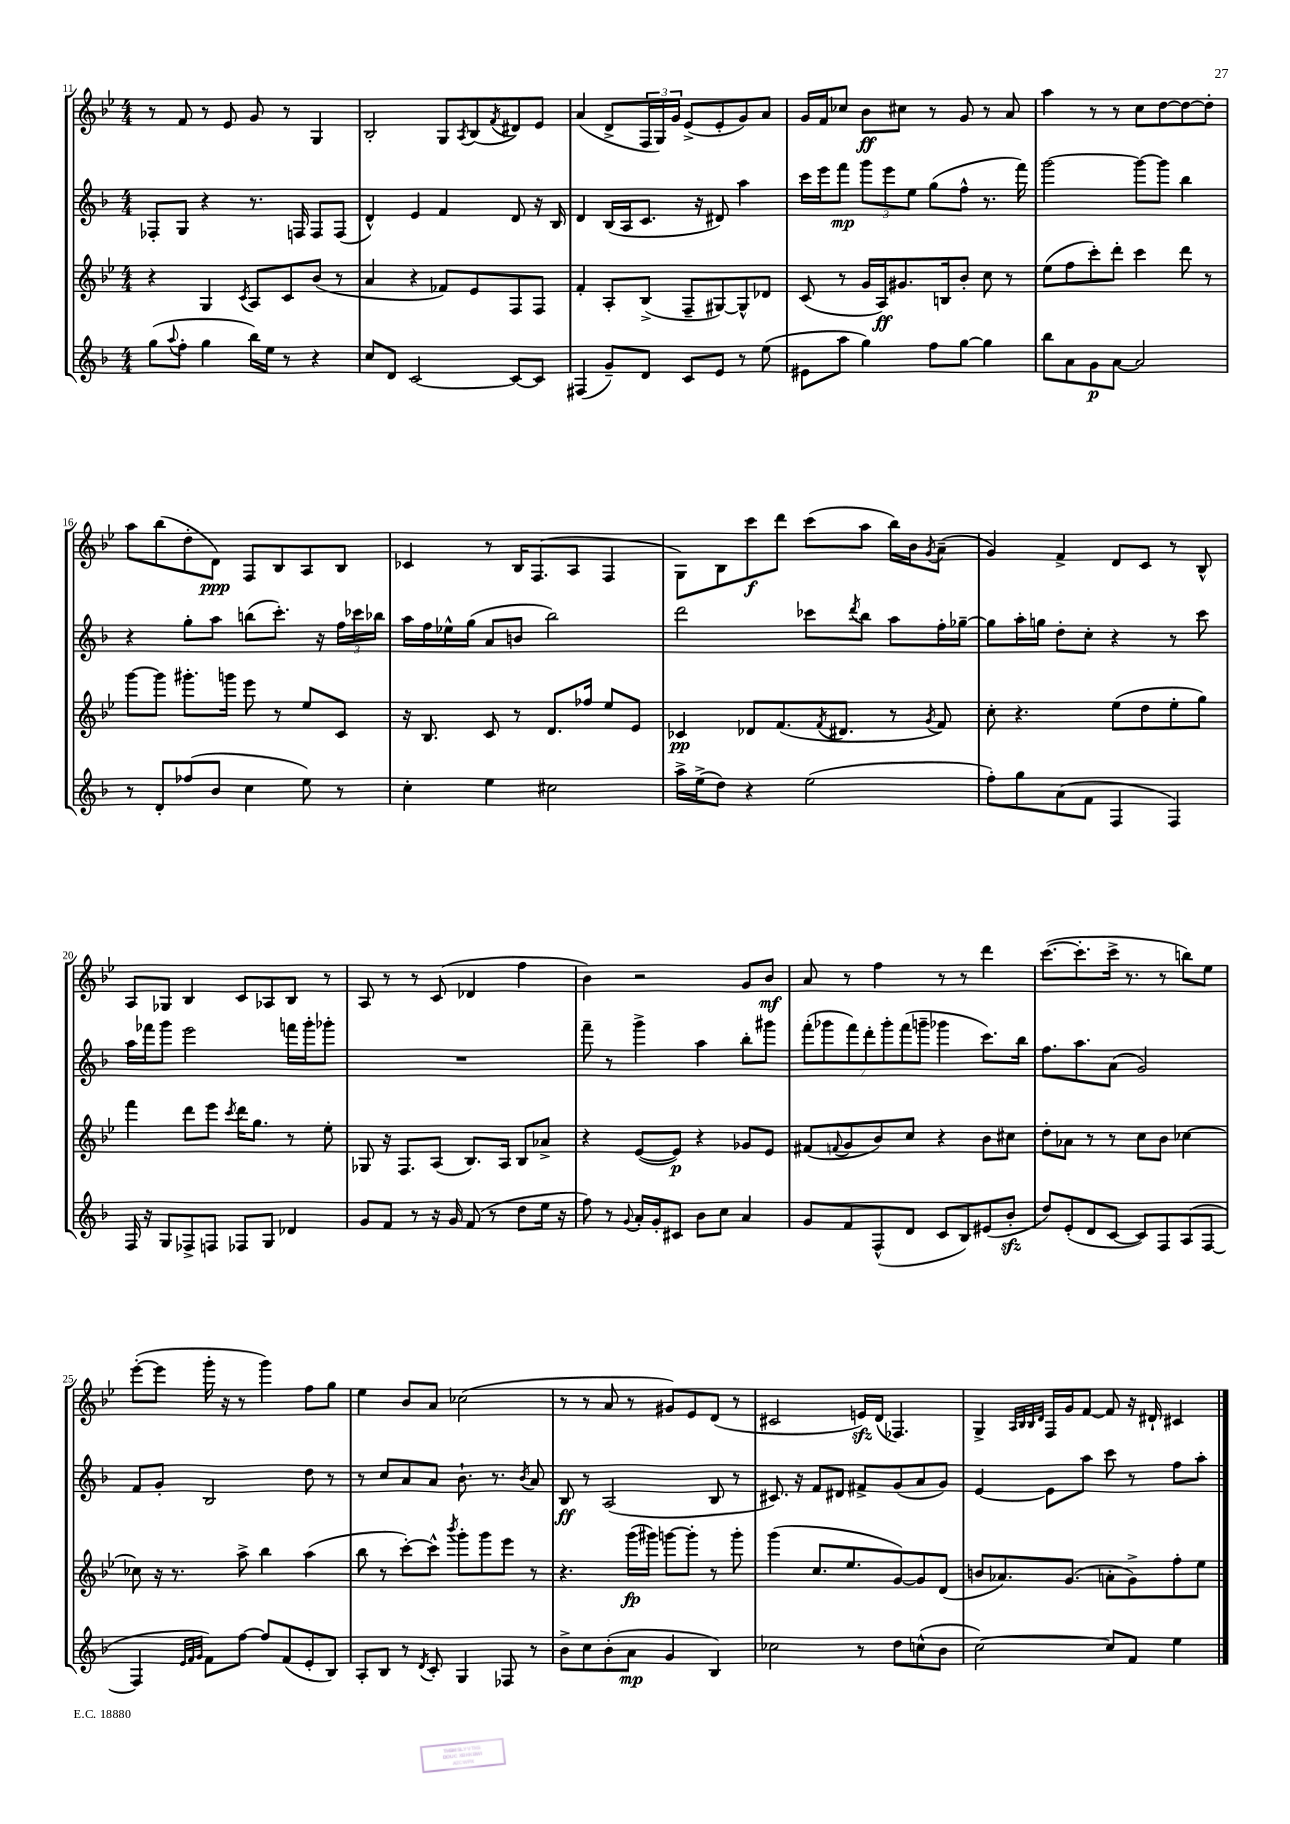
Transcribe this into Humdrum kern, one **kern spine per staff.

**kern	**dynam	**kern	**dynam	**kern	**dynam	**kern	**dynam
*part4	*part4	*part3	*part3	*part2	*part2	*part1	*part1
*staff4	*staff4	*staff3	*staff3	*staff2	*staff2	*staff1	*staff1
*clefG2	*	*clefG2	*	*clefG2	*	*clefG2	*
*k[b-]	*	*k[b-e-]	*	*k[b-]	*	*k[b-e-]	*
*M4/4	*	*M4/4	*	*M4/4	*	*M4/4	*
=11	=11	=11	=11	=11	=11	=11	=11
(8gg\L	.	4r	.	8F-X'/L	.	8r	.
8qqaa/	.	.	.	.	.	.	.
8ff'\J	.	.	.	8G/J	.	8f/	.
4gg\	.	4G/	.	4r	.	8r	.
.	.	.	.	.	.	8e-/	.
.	.	8qc/	.	.	.	.	.
16bb-\LL)	.	8A/L	.	8.r	.	8g/	.
16ee\JJ	.	.	.	.	.	.	.
8r	.	8c/	.	.	.	8r	.
.	.	.	.	16Fn/	.	.	.
4r	.	(8b-/J	.	8F/L	.	4G/	.
.	.	8r	.	(8F/J	.	.	.
=12	=12	=12	=12	=12	=12	=12	=12
8cc/L	.	4a/	.	4d^^/)	.	2B-'/	.
8d/J	.	.	.	.	.	.	.
[2c/	.	4r	.	4e/	.	.	.
.	.	8f-X/L)	.	4f/	.	8G/L	.
.	.	.	.	.	.	8qA/	.
.	.	8e-/	.	.	.	(8B-/	.
.	.	.	.	.	.	8qf/	.
8c/L_	.	8F/	.	8d/	.	8d#X/)	.
8c/J]	.	8F/J	.	16r	.	8e-/J	.
.	.	.	.	16B-/	.	.	.
=13	=13	=13	=13	=13	=13	=13	=13
(4F#X/	.	4f'/	.	4d/	.	(4a/	.
8g~/L)	.	8A'/L	.	(16B-/LL	.	8d^/L	.
.	.	.	.	16A/J	.	.	.
8d/J	.	(8B-^/J	.	8.c/J	.	24F/L	.
.	.	.	.	.	.	24G/)	.
.	.	.	.	.	.	24g/JJ	.
8c/L	.	8F~/L	.	.	.	(8e-^/L	.
.	.	.	.	16r	.	.	.
8e/J	.	[8G#X/)	.	8d#X/)	.	8e-'/	.
8r	.	8G#^^/]	.	4aa\	.	8g/)	.
(8ee\	.	8d-X/J	.	.	.	8a/J	.
=14	=14	=14	=14	=14	=14	=14	=14
8e#X\L	.	(8c/	.	16ccc\LL	.	16g/LL	.
.	.	.	.	16eee\J	.	16f/J	.
8aa\J	.	8r	.	8fff\J	mp	8cc-X/J	.
4gg\)	.	16g/LL	.	12ggg\L	.	8b-\L	ff
.	.	16A/J)	ff	.	.	.	.
.	.	.	.	12eee\	.	.	.
.	.	8.g#X/	.	.	.	8cc#X\J	.
.	.	.	.	12ee\J	.	.	.
8ff\L	.	.	.	(8gg\L	.	8r	.
.	.	16Bn/k	.	.	.	.	.
[8gg\J	.	8b-'/J	.	8ff^^\J	.	8g/	.
4gg\]	.	8cc\	.	8.r	.	8r	.
.	.	8r	.	.	.	8a/	.
.	.	.	.	16fff\)	.	.	.
=15	=15	=15	=15	=15	=15	=15	=15
8bb-\L	.	(8ee-\L	.	[2ggg\	.	4aa\	.
8a\	.	8ff\	.	.	.	.	.
8g\	p	8ccc'\)	.	.	.	8r	.
[8a\J	.	8ddd'\J	.	.	.	8r	.
2a/]	.	4ccc\	.	8ggg\L_	.	8cc\L	.
.	.	.	.	8ggg\J]	.	[8dd\	.
.	.	8ddd\	.	4bb-\	.	8dd\_	.
.	.	8r	.	.	.	8dd'\J]	.
!!LO:LB:g=z
=16	=16	=16	=16	=16	=16	=16	=16
8r	.	[8ggg\L	.	4r	.	8aa\L	.
8d'/L	.	8ggg\J]	.	.	.	(8bb-\	.
(8ff-X/	.	8.ggg#X'\L	.	8gg'\L	.	8dd'\	.
8b-/J	.	.	.	8aa\J	.	8d\J)	ppp
.	.	16gggn\Jk	.	.	.	.	.
4cc\	.	8eee-\	.	(8bbn\L	.	8F/L	.
.	.	8r	.	8.ccc'\J)	.	8B-/	.
8ee\)	.	8ee-/L	.	.	.	8A/	.
.	.	.	.	16r	.	.	.
8r	.	8c/J	.	24ff\LL	.	8B-/J	.
.	.	.	.	24ccc-X\	.	.	.
.	.	.	.	24bb-X\JJ	.	.	.
=17	=17	=17	=17	=17	=17	=17	=17
4cc'\	.	16r	.	16aa\LL	.	4c-X/	.
.	.	8.B-/	.	16ff\	.	.	.
.	.	.	.	16ee-X^^\	.	.	.
.	.	.	.	(16gg\JJ	.	.	.
4ee\	.	8c/	.	8a/L	.	8r	.
.	.	8r	.	8bn/J	.	16B-/KL	.
.	.	.	.	.	.	(8.F/	.
2cc#X\	.	8.d/L	.	2bb-\)	.	.	.
.	.	.	.	.	.	8A/J	.
.	.	16ff-X/Jk	.	.	.	.	.
.	.	8ee-/L	.	.	.	4F/	.
.	.	8e-/J	.	.	.	.	.
=18	=18	=18	=18	=18	=18	=18	=18
16aa^\LL	.	4c-X/	pp	2ddd\	.	8G\L)	.
(16ee^\J	.	.	.	.	.	.	.
8dd\J)	.	.	.	.	.	8B-\	.
4r	.	8d-X/L	.	.	.	8ccc\	f
.	.	(8.f/	.	.	.	8ddd\J	.
(2ee\	.	.	.	8ccc-X\L	.	(8ccc\L	.
.	.	8qf/	.	.	.	.	.
.	.	8.d#X/J	.	.	.	.	.
.	.	.	.	8qddd/	.	.	.
.	.	.	.	8bb-\J	.	8aa\J	.
.	.	8r	.	8aa\L	.	16bb-\LL)	.
.	.	.	.	.	.	16b-\J	.
.	.	8qg/	.	.	.	8qg/	.
.	.	8f/)	.	16ff'\L	.	(8a~\J	.
.	.	.	.	[16gg-X~\JJ	.	.	.
=19	=19	=19	=19	=19	=19	=19	=19
8ff'\L)	.	8cc'\	.	8gg-\L]	.	4g/)	.
8gg\	.	4.r	.	16aa'\L	.	.	.
.	.	.	.	16ggn\JJ	.	.	.
(8a\	.	.	.	8dd'\L	.	4f^/	.
8f\J	.	.	.	8cc'\J	.	.	.
4F/	.	(8ee-\L	.	4r	.	8d/L	.
.	.	8dd\	.	.	.	8c/J	.
4F/)	.	8ee-'\	.	8r	.	8r	.
.	.	8gg\J)	.	8ccc\	.	8B-^^/	.
!!LO:LB:g=z
=20	=20	=20	=20	=20	=20	=20	=20
16F/	.	4fff\	.	16aa\LL	.	8A/L	.
16r	.	.	.	16fff-X\J	.	.	.
8G/L	.	.	.	8ggg\J	.	8G-X/J	.
8F-X^/	.	8ddd\L	.	2eee\	.	4B-/	.
8Fn/J	.	8eee-\J	.	.	.	.	.
.	.	8qccc/	.	.	.	.	.
8F-X/L	.	16ddd\KL	.	.	.	8c/L	.
.	.	8.gg\J	.	.	.	.	.
8G/J	.	.	.	.	.	8A-X/	.
4d-X/	.	8r	.	16fffn\LL	.	8B-/J	.
.	.	.	.	16ggg'\J	.	.	.
.	.	8ee-'\	.	8ggg-X'\J	.	8r	.
=21	=21	=21	=21	=21	=21	=21	=21
8g/L	.	8G-X/	.	1r	.	8A/	.
8f/J	.	16r	.	.	.	8r	.
.	.	8.F/L	.	.	.	.	.
8r	.	.	.	.	.	8r	.
16r	.	(8A/J	.	.	.	(8c/	.
16g/	.	.	.	.	.	.	.
(8f/	.	8.B-/L)	.	.	.	4d-X/	.
8r	.	.	.	.	.	.	.
.	.	16A/Jk	.	.	.	.	.
8dd\L	.	8B-/L	.	.	.	4ff\	.
16ee\Jk	.	8a-X^/J	.	.	.	.	.
16r	.	.	.	.	.	.	.
=22	=22	=22	=22	=22	=22	=22	=22
8ff\)	.	4r	.	8fff~\	.	4b-\)	.
8r	.	.	.	8r	.	.	.
8qqg/	.	.	.	.	.	.	.
16a'/LL	.	([8e-/L	.	4ggg^\	.	2r	.
16g'/J	.	.	.	.	.	.	.
8c#X/J	.	8e-/J])	p	.	.	.	.
8b-\L	.	4r	.	4aa\	.	.	.
8cc\J	.	.	.	.	.	.	.
4a/	.	8g-X/L	.	8bb-'\L	.	8g/L	.
.	.	8e-/J	.	8ggg#X\J	.	8b-/J	mf
=23	=23	=23	=23	=23	=23	=23	=23
8g/L	.	(8f#X/L	.	(14fff'\L	.	8a/	.
.	.	.	.	14ggg-X\	.	.	.
.	.	8qqfn/	.	.	.	.	.
8f/	.	8g/	.	.	.	8r	.
.	.	.	.	14fff\)	.	.	.
.	.	.	.	14ddd'\	.	.	.
(8F^^/	.	8b-/)	.	.	.	4ff\	.
.	.	.	.	14ggg-'\	.	.	.
.	.	.	.	(14fff\	.	.	.
8d/J	.	8cc/J	.	.	.	.	.
.	.	.	.	14gggn~\J	.	.	.
8c/L	.	4r	.	4ggg-X\	.	8r	.
8B-/)	.	.	.	.	.	8r	.
(8e#X/	.	8b-\L	.	8.ccc\L)	.	4ddd\	.
8b-zz'/J	.	8cc#X\J	.	.	.	.	.
.	.	.	.	16bb-\Jk	.	.	.
=24	=24	=24	=24	=24	=24	=24	=24
8dd/L)	.	8dd'\L	.	8.ff\L	.	([8.ccc\L	.
(8e'/	.	8a-X\J	.	.	.	.	.
.	.	.	.	8.aa\	.	8.ccc'\]	.
8d/	.	8r	.	.	.	.	.
[8c/J	.	8r	.	(8a\J	.	16ccc^\Jk	.
.	.	.	.	.	.	8.r	.
8c/L])	.	8cc\L	.	2g/)	.	.	.
8F/	.	8b-\J	.	.	.	8r	.
(8A/	.	[4cc-X\	.	.	.	8bbn\L)	.
[8F/J	.	.	.	.	.	8ee-\J	.
!!LO:LB:g=z
=25	=25	=25	=25	=25	=25	=25	=25
4F/]	.	8cc-X\]	.	8f/L	.	([8eee-'\L	.
.	.	16r	.	8g'/J	.	8eee-\J]	.
.	.	8.r	.	.	.	.	.
32qqe/LLL	.	.	.	.	.	.	.
32qqf/	.	.	.	.	.	.	.
32qqg/JJJ	.	.	.	.	.	.	.
8f\L)	.	.	.	2B-/	.	16ggg'\	.
.	.	.	.	.	.	16r	.
[8ff\J	.	8aa^\	.	.	.	8r	.
8ff/L]	.	4bb-\	.	.	.	4ggg\)	.
(8f/	.	.	.	.	.	.	.
8e'/	.	(4aa\	.	8dd\	.	8ff\L	.
8B-/J)	.	.	.	8r	.	8gg\J	.
=26	=26	=26	=26	=26	=26	=26	=26
8A'/L	.	8bb-\	.	8r	.	4ee-\	.
8B-/J	.	8r	.	8cc/L	.	.	.
8r	.	[8ccc'\L)	.	8a/	.	8b-/L	.
8qd/	.	.	.	.	.	.	.
8c'/	.	8ccc^^\J]	.	8a/J	.	8a/J	.
.	.	8qbbb-/	.	.	.	.	.
4G/	.	8ggg'\L	.	8.b-`\	.	(2cc-X\	.
.	.	8ggg\	.	.	.	.	.
.	.	.	.	8.r	.	.	.
8F-X/	.	8eee-\J	.	.	.	.	.
.	.	.	.	8qb-/	.	.	.
8r	.	8r	.	8a/	.	.	.
=27	=27	=27	=27	=27	=27	=27	=27
8b-^\L	.	4.r	.	8B-/	ff	8r	.
8cc\	.	.	.	8r	.	8r	.
(8b-'\	.	.	.	(2A/	.	8a/	.
8a\J	mp	(16ggg\LL	fp	.	.	8r	.
.	.	16ggg#X\JJ)	.	.	.	.	.
4g/	.	[8gggn\L	.	.	.	8g#X/L)	.
.	.	8ggg'\J]	.	.	.	8e-/	.
4B-/)	.	8r	.	8B-/	.	(8d/J	.
.	.	8ggg'\	.	8r	.	8r	.
=28	=28	=28	=28	=28	=28	=28	=28
2cc-X\	.	(4ggg\	.	8.c#X/)	.	2c#X/	.
.	.	.	.	16r	.	.	.
.	.	8.cc/L	.	8f/L	.	.	.
.	.	.	.	8d#X/J	.	.	.
.	.	8.ee-/	.	.	.	.	.
8r	.	.	.	8f#X^/L	.	16enzz/LL)	.
.	.	.	.	.	.	(16d/JJ	.
8dd\L	.	[8g/)	.	(8g/	.	4.F-X/)	.
(8ccn^^\	.	8g/]	.	8a/	.	.	.
8b-\J	.	(8d/J	.	8g/J)	.	.	.
=29	=29	=29	=29	=29	=29	=29	=29
[2cc\)	.	8bn/L	.	[4e/	.	4G^/	.
.	.	8.a-X/)	.	.	.	.	.
.	.	.	.	.	.	32qqA/LLL	.
.	.	.	.	.	.	32qqB-/	.
.	.	.	.	.	.	32qqB-/	.
.	.	.	.	.	.	32qqd/JJJ	.
.	.	.	.	8e\L]	.	16F/LL	.
.	.	(8.g/J	.	.	.	16g/J	.
.	.	.	.	8aa\J	.	[8f/J	.
8cc/L]	.	8an'\L	.	8ccc\	.	8f/]	.
8f/J	.	8g^\)	.	8r	.	16r	.
.	.	.	.	.	.	16d#X`/	.
4ee\	.	8ff'\	.	8ff\L	.	4c#X/	.
.	.	8ee-\J	.	8aa'\J	.	.	.
==	==	==	==	==	==	==	==
*-	*-	*-	*-	*-	*-	*-	*-
